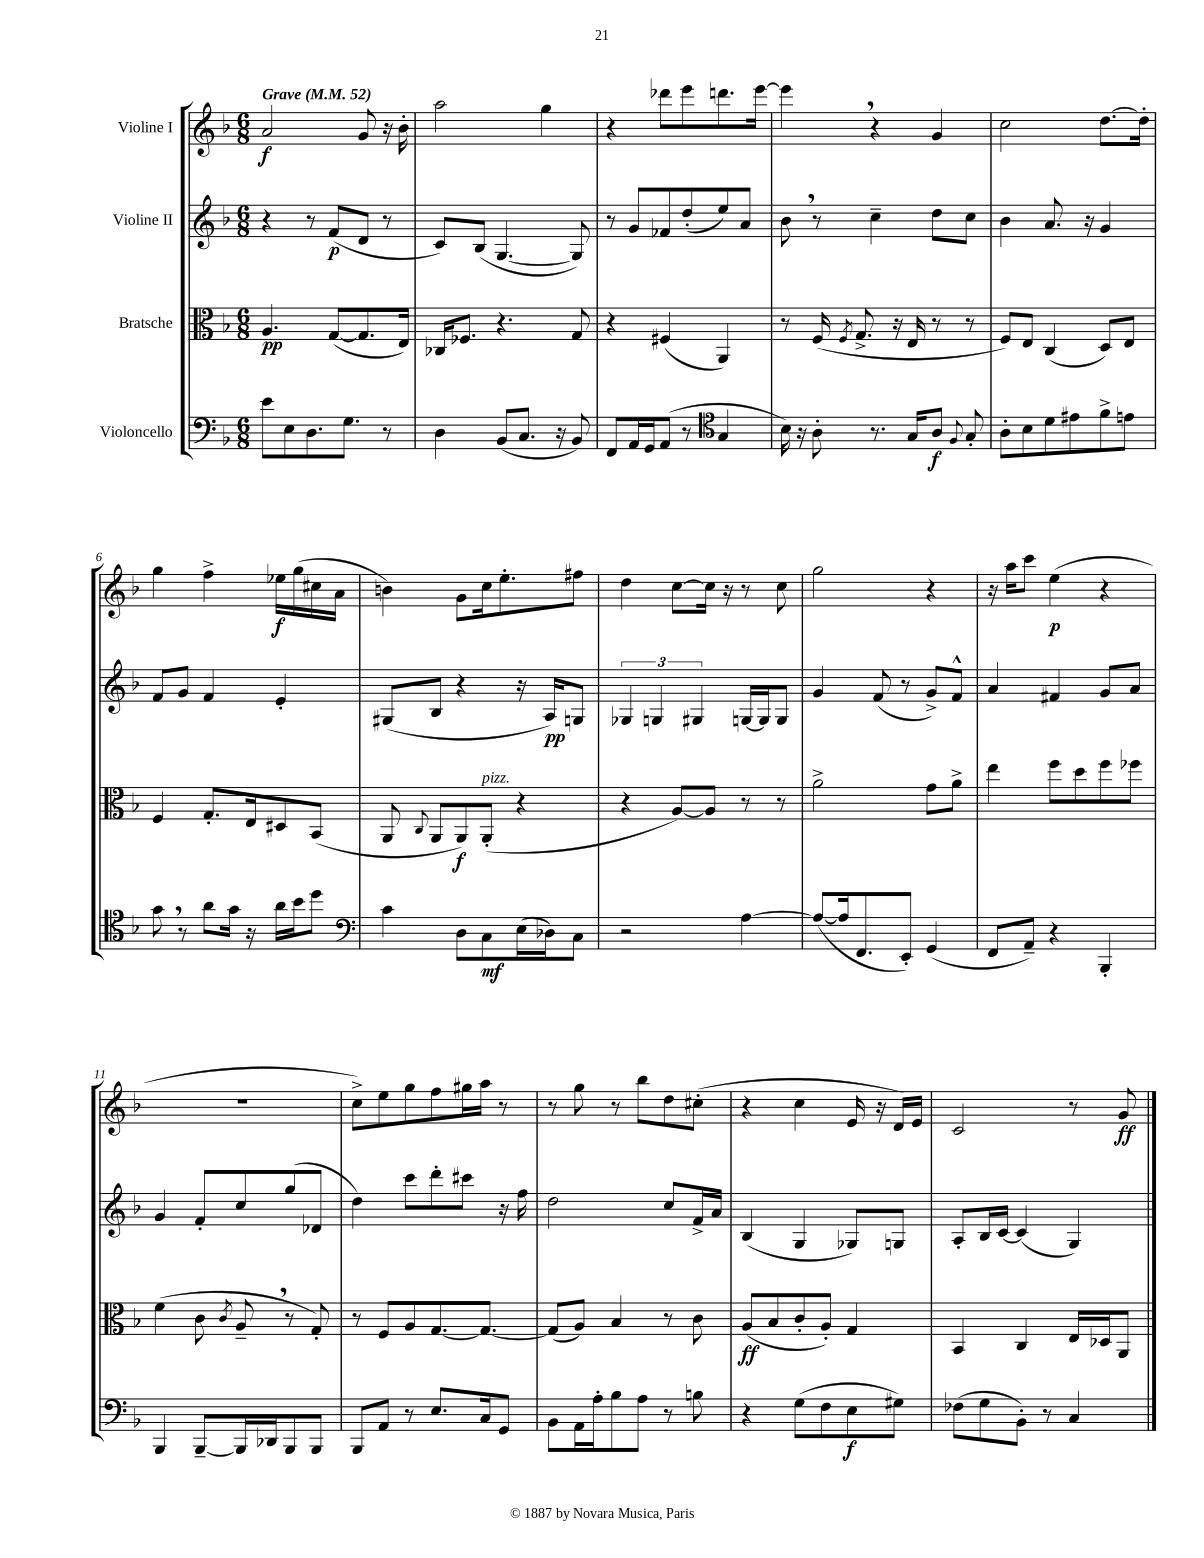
<<
\new StaffGroup <<
\new Staff = "s0" \with { instrumentName = "Violine I" } {
    \clef treble \key f \major \numericTimeSignature \time 6/8 \tempo "Grave" 4 = 52
    \autoBeamOff a'2\f g'8 r16 bes'16-. |
    a''2 g''4 |
    r4 des'''8[ e'''8 d'''8. e'''16]~ |
    e'''4 \breathe r4 g'4 |
    c''2 d''8.[~ d''16]-. |
    g''4 f''4-> ees''16[\f g''16( cis''16 a'16] |
    b'4) g'8[ c''16 e''8.-. fis''8] |
    d''4 c''8[~ c''16] r16 r8 c''8 |
    g''2 r4 |
    r16 a''16[ c'''8] e''4\p( r4 |
    R2. |
    c''8[->) e''8 g''8 f''8 gis''16 a''16] r8 |
    r8 g''8 r8 bes''8[ d''8 cis''8]-.( |
    r4 c''4 e'16 r16 d'16[) e'16] |
    c'2 r8 g'8\ff \bar "|." |
}
\new Staff = "s1" \with { instrumentName = "Violine II" } {
    \clef treble \key f \major \numericTimeSignature \time 6/8
    \autoBeamOff r4 r8 f'8[\p( d'8] r8 |
    c'8[) bes8]( g4.~ g8) |
    r8 g'8[ fes'8 d''8-.( e''8) a'8] |
    bes'8 \breathe r8 c''4-- d''8[ c''8] |
    bes'4 a'8. r16 g'4 |
    f'8[ g'8] f'4 e'4-. |
    gis8[( bes8] r4 r16 a16[\pp) g8] |
    \tuplet 3/2 { ges4 g4 gis4 } g16[~ g16 g8] |
    g'4 f'8( r8 g'8[->) f'8]-^ |
    a'4 fis'4 g'8[ a'8] |
    g'4 f'8[-. c''8 g''8( des'8] |
    d''4) c'''8[ d'''8-. cis'''8] r16 f''16 |
    d''2 c''8[ f'16-> a'16] |
    bes4( g4 ges8[) g8] |
    a8[-. bes16 c'16]~ c'4( g4) \bar "|." |
}
\new Staff = "s2" \with { instrumentName = "Bratsche" } {
    \clef alto \key f \major \numericTimeSignature \time 6/8
    \autoBeamOff a4.\pp g8[~( g8. e16]) |
    ces16[ fes8.] r4. g8 |
    r4 fis4( a,4) |
    r8 f16( \acciaccatura { f8 } g8.-> r16 e16 r8 r8 |
    f8[) e8] c4( d8[) e8] |
    f4 g8.[-. e16 dis8 bes,8]( |
    a,8 \appoggiatura { c8 } a,8[ a,8\f) a,8]-.^\markup { \italic "pizz." }( r4 |
    r4 a8[~) a8] r8 r8 |
    a'2-> g'8[ a'8]-> |
    e''4 f''8[ d''8 f''8 fes''8] |
    f'4( c'8 \acciaccatura { c'8 } a8-- \breathe r8 g8-.) |
    r8 f8[ a8 g8.~ g8.]~ |
    g8[( a8]) bes4 r8 c'8 |
    a8[\ff( bes8 c'8-. a8]-.) g4 |
    bes,4 c4 e16[ des16 a,8] \bar "|." |
}
\new Staff = "s3" \with { instrumentName = "Violoncello" } {
    \clef bass \key f \major \numericTimeSignature \time 6/8
    \autoBeamOff e'8[ e8 d8. g8.] r8 |
    d4 bes,8[( c8.] r16 bes,8) |
    f,8[ a,16 g,16 a,8]( r8 \clef tenor g4 |
    bes16) r16 a8-. r8. g16[ a8]\f \appoggiatura { f8 } g8-. |
    a8[-. bes8 d'8 eis'8 f'8-> e'8] |
    g'8 \breathe r8 a'8[ g'16] r16 a'16[ bes'16 d''8] |
    \clef bass c'4 d8[ c8\mf e16( des16) c8] |
    r2 a4~ |
    a8[~( a16 f,8. e,8]-.) g,4( |
    f,8[ a,8]--) r4 bes,,4-. |
    bes,,4 bes,,8[~-- bes,,16 des,16 bes,,8 bes,,8] |
    bes,,8[ a,8] r8 e8.[ c16 g,8] |
    bes,8[ a,16 a16-. bes8 a8] r8 b8 |
    r4 g8[( f8 e8\f gis8]) |
    fes8[( g8 bes,8]-.) r8 c4 \bar "|." |
}
>>
>>
